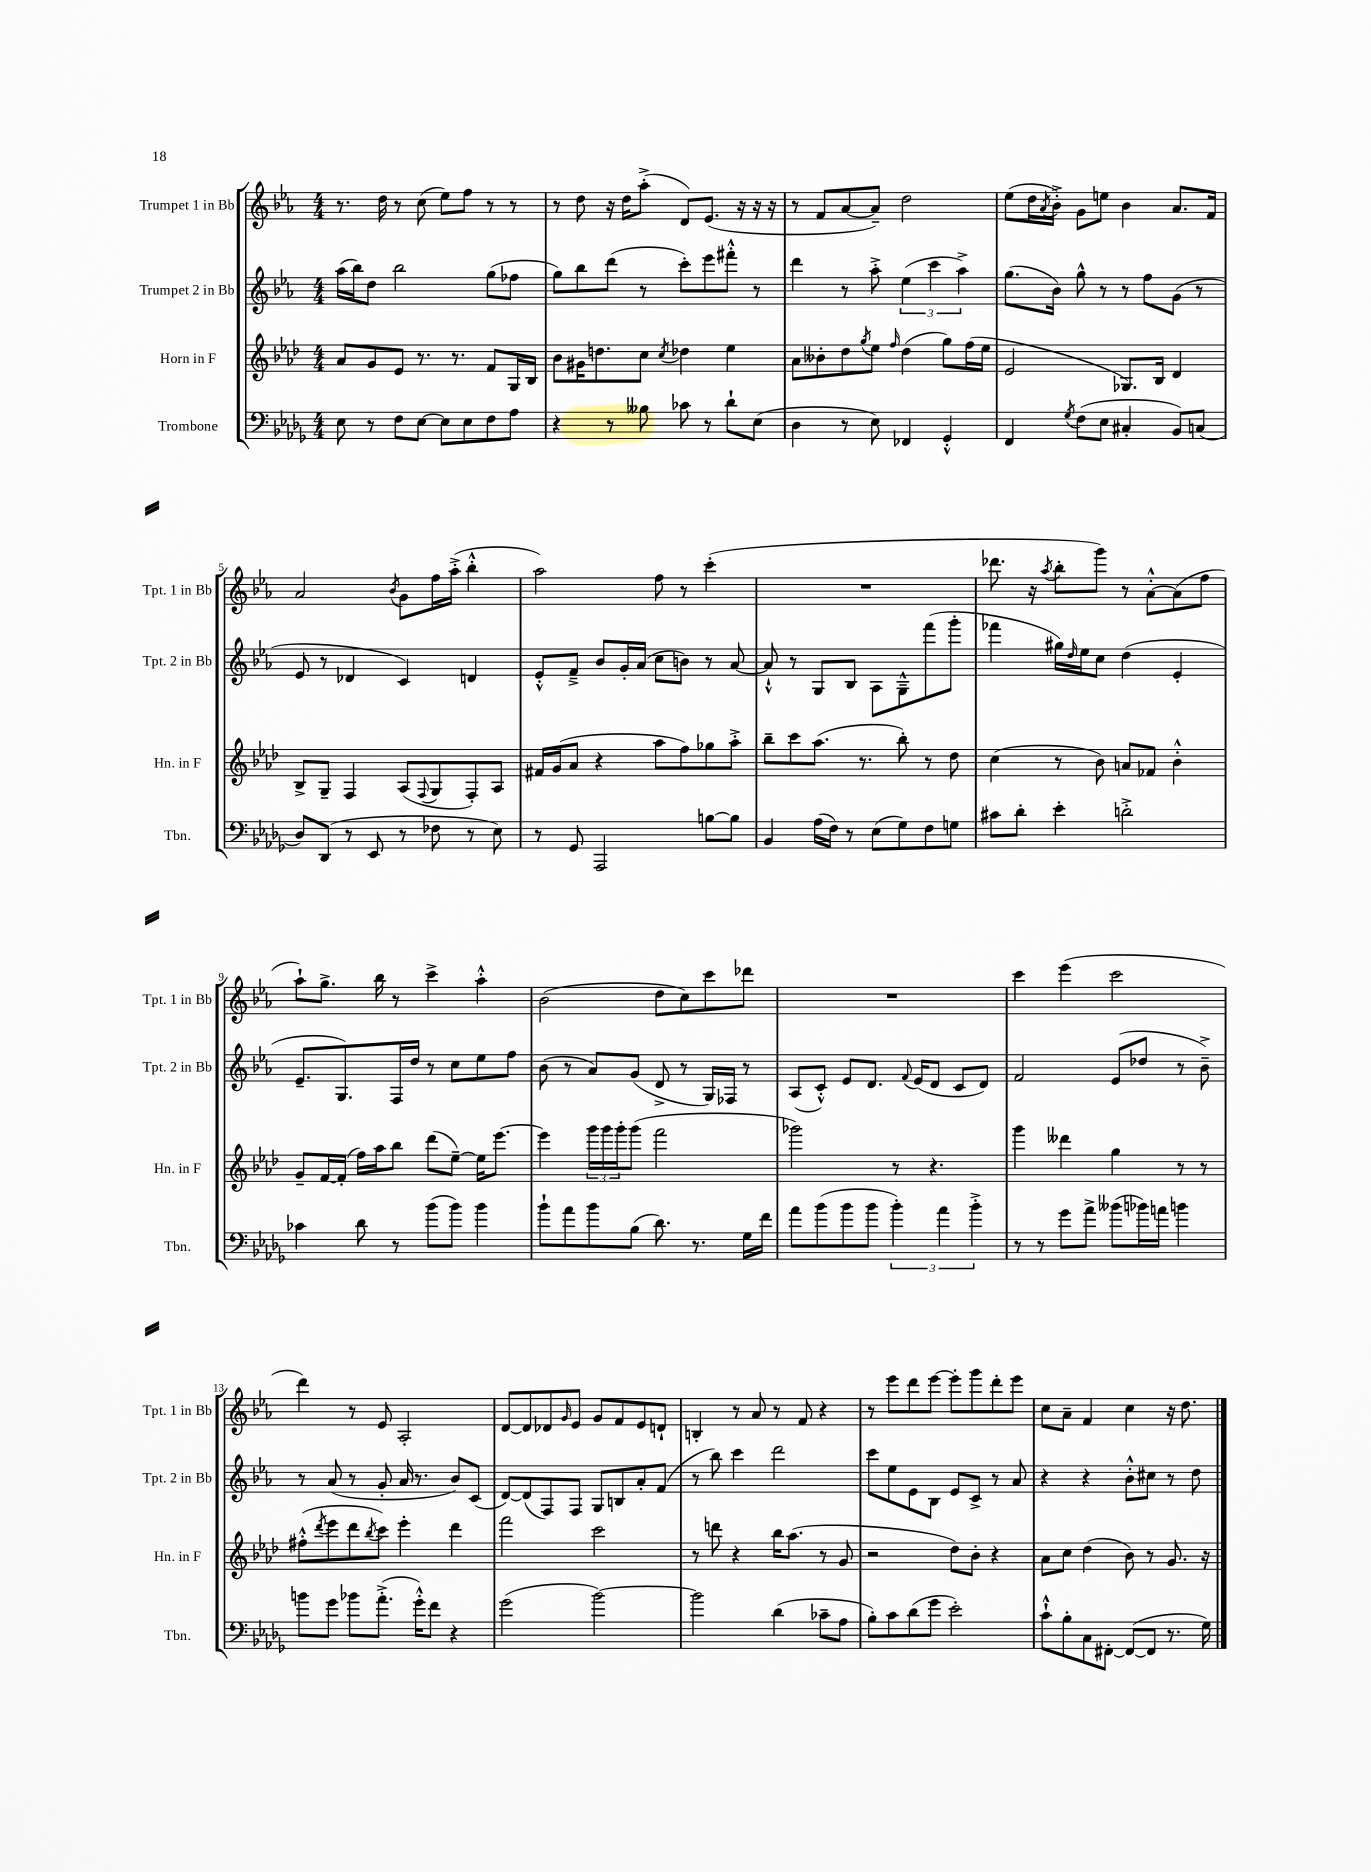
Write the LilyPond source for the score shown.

<<
\new StaffGroup <<
\new Staff = "s0" \with { instrumentName = "Trumpet 1 in Bb" shortInstrumentName = "Tpt. 1 in Bb" } {
    \clef treble \key ees \major \numericTimeSignature \time 4/4
    r8. d''16 r8 c''8( ees''8) f''8 r8 r8 |
    r8 d''8 r16 d''16 aes''8-.->( d'8) ees'8.( r16 r16 r16 |
    r8 f'8 aes'8~ aes'8--) d''2 |
    ees''8( d''16 \acciaccatura { aes'8 } bes'16-.->) g'8 e''8 bes'4 aes'8. f'16 |
    aes'2 \acciaccatura { bes'8 } g'8 f''16 aes''16-.->( bes''4-.-^ |
    aes''2) f''8 r8 c'''4-.( |
    R1 |
    des'''8. r16 \acciaccatura { aes''8 } bes''8-. g'''8) r8 aes'8~-.-^ aes'8( f''8 |
    aes''8-!) g''8.-> bes''16 r8 c'''4-> aes''4-.-^ |
    bes'2( d''8 c''8) c'''8 des'''8 |
    R1 |
    c'''4 ees'''4( c'''2 |
    d'''4) r8 ees'8 aes2-. |
    d'8~ d'8 des'8 \grace { g'16 } ees'8 g'8 f'8 ees'8 d'8-! |
    b4-. r8 aes'8 r8 f'8 r4 |
    r8 ees'''8 d'''8 ees'''8~ ees'''8-. g'''8 d'''8-. ees'''8 |
    c''8 aes'8-- f'4 c''4 r16 d''8. \bar "|." |
}
\new Staff = "s1" \with { instrumentName = "Trumpet 2 in Bb" shortInstrumentName = "Tpt. 2 in Bb" } {
    \clef treble \key ees \major \numericTimeSignature \time 4/4
    aes''16( bes''16) d''8 bes''2 g''8( fes''8 |
    g''8) bes''8 d'''8( r8 c'''8-.) ees'''8 fis'''8-.-^ r8 |
    d'''4 r8 aes''8-.-> \tuplet 3/2 { ees''4( c'''4 aes''4->) } |
    g''8.( bes'16) g''8-^ r8 r8 f''8 g'8( r8 |
    ees'8 r8 des'4 c'4) d'4 |
    ees'8-.-^ f'8---> bes'8 g'16-. aes'16( c''8 b'8) r8 aes'8~ |
    aes'8-!-^ r8 g8 bes8 aes8 g8---^ f'''8( g'''8-. |
    fes'''4 gis''16) \grace { d''16 } ees''16 c''8 d''4( ees'4-. |
    ees'8.-- g8.) f16 d''16 r8 c''8 ees''8 f''8 |
    bes'8( r8 aes'8) g'8( d'8-> r8 g16) fes16 r8 |
    aes8( c'8-.-^) ees'8 d'8. \appoggiatura { f'8 } ees'16( d'8 c'8 d'8) |
    f'2 ees'8( des''8 r8 bes'8--->) |
    r8 aes'8( r8 g'8-. aes'16 r8. bes'8) c'8( |
    d'8~) d'8( f8) f8 g8 b8 aes'8-. f'8( |
    r8 bes''8) c'''4 d'''2 |
    c'''8 ees''8 ees'8 bes8 ees'8 c'8-> r8 aes'8 |
    r4 r4 bes'8-.-^ cis''8 r8 d''8 \bar "|." |
}
\new Staff = "s2" \with { instrumentName = "Horn in F" shortInstrumentName = "Hn. in F" } {
    \clef treble \key aes \major \numericTimeSignature \time 4/4
    aes'8 g'8 ees'8 r8. r8. f'8 g16 bes16 |
    bes'8 gis'16 d''8. c''8 \acciaccatura { c''8 } des''4 ees''4 |
    aes'8 beses'8-. des''8 \acciaccatura { g''8 } ees''8 \grace { f''16 } des''4( g''8) f''16( ees''16 |
    ees'2 ges8.) bes16 des'4 |
    bes8-> g8-- f4 aes8( \appoggiatura { f8 } g8 f8-.) aes8 |
    fis'16 g'16( aes'8 r4 aes''8 f''8) ges''8 aes''8-.-> |
    bes''8-- c'''8 aes''8.( r8. bes''8-.) r8 des''8 |
    c''4( r8 bes'8) a'8 fes'8 bes'4-.-^ |
    g'8-- f'16~ f'16-.( f''16) aes''16 bes''8 des'''8( ees''8~--) ees''16 ees'''8.~ |
    ees'''4 \tuplet 3/2 { g'''16 g'''16 g'''16-. } g'''8( f'''2 |
    ges'''2) r8 r4. |
    g'''4 deses'''4 g''4 r8 r8 |
    fis''8-.-^( \acciaccatura { des'''8 } ees'''8 des'''8 \acciaccatura { bes''8 } c'''8) ees'''4-. des'''4 |
    f'''2 c'''2 |
    r8 d'''8 r4 bes''16 aes''8.( r8 g'8 |
    r2 des''8) bes'8-. r4 |
    aes'8 c''8 des''4( bes'8) r8 g'8. r16 \bar "|." |
}
\new Staff = "s3" \with { instrumentName = "Trombone" shortInstrumentName = "Tbn." } {
    \clef bass \key des \major \numericTimeSignature \time 4/4
    ees8 r8 f8 ees8~ ees8 ees8 f8 aes8 |
    r4 r8 beses8 ces'8 r8 des'8-! ees8( |
    des4 r8 ees8) fes,4 ges,4-.-^ |
    f,4 \acciaccatura { ges8 } f8( ees8 cis4-. bes,8) c8( |
    des8) des,8( r8 ees,8 r8 fes8 r8 ees8) |
    r8 ges,8 aes,,2 b8~ b8 |
    bes,4 aes16( f16) r8 ees8( ges8) f8 g8 |
    cis'8 des'8-. ees'4-. d'2-.-> |
    ces'4 des'8 r8 bes'8( bes'8) bes'4 |
    bes'8-! aes'8 bes'8 bes8( des'8.) r8. ges16 f'16 |
    aes'8 bes'8( bes'8 bes'8 \tuplet 3/2 { bes'4-.) aes'4 bes'4-.-> } |
    r8 r8 ges'8 aes'8-> beses'8( bes'16) a'16 b'4 |
    b'8 ges'8 bes'8 aes'8.-.->( ges'16-.-^) f'8 r4 |
    ges'2( bes'2~) |
    bes'2 des'4( ces'8-- aes8 |
    bes8-.) c'8 des'8( ges'8 ees'2-.) |
    c'8-!-^ bes8-. c8 fis,8~-. fis,8~( fis,8 r8. ges16) \bar "|." |
}
>>
>>
